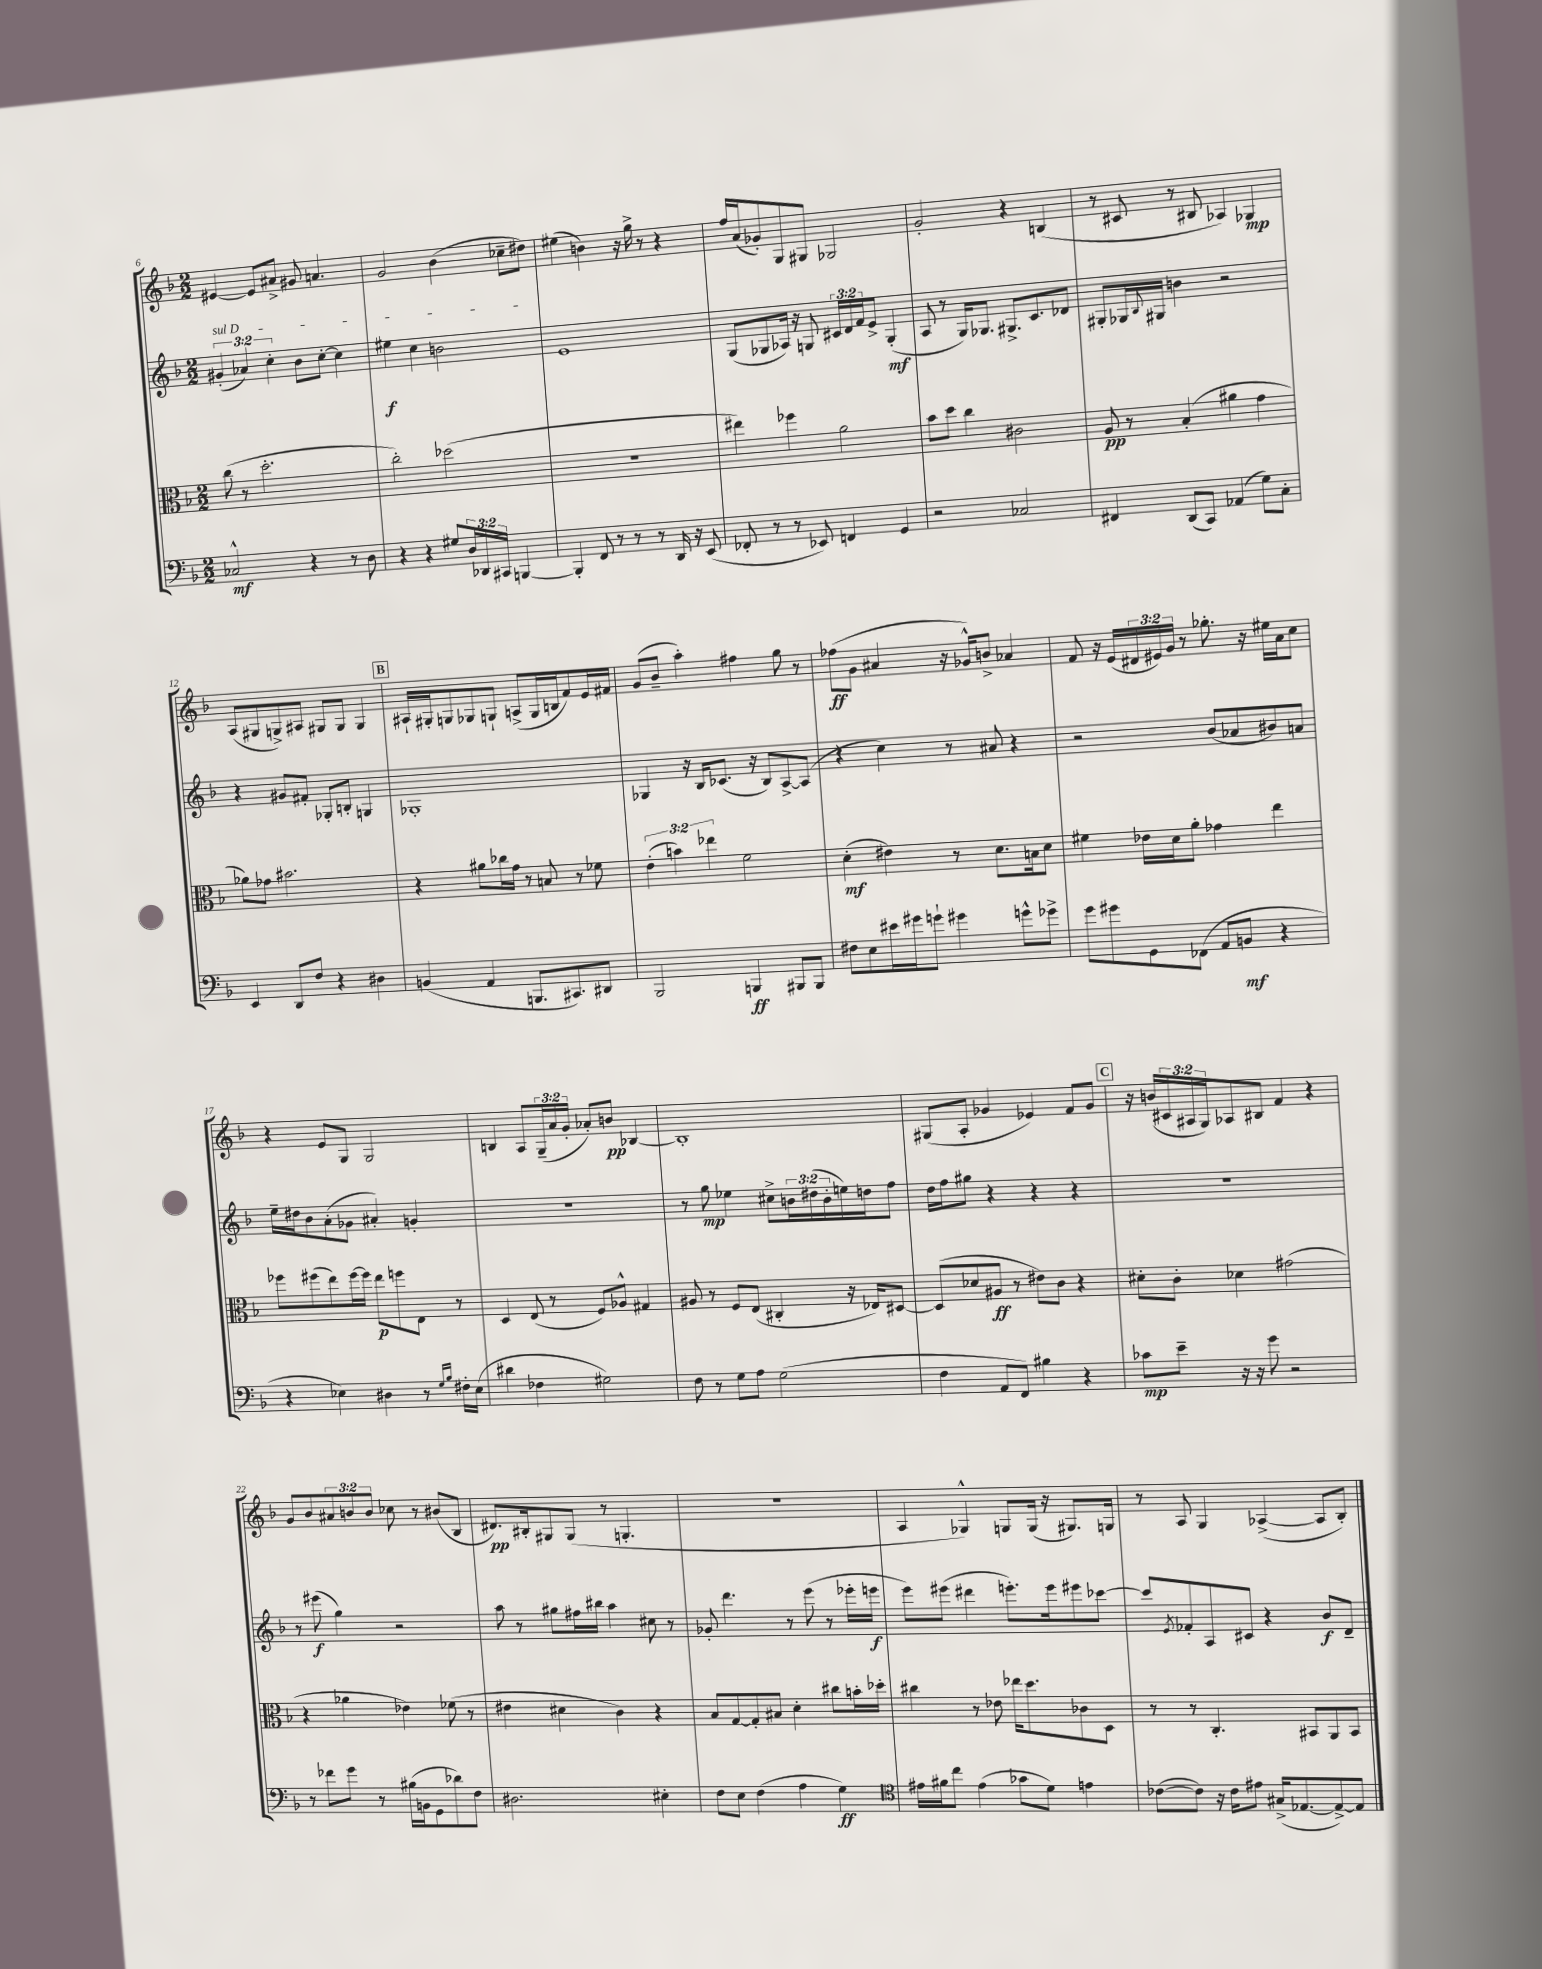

**kern	**kern	**kern	**kern
*staff4	*staff3	*staff2	*staff1
*clefF4	*clefC3	*clefG2	*clefG2
*k[b-]	*k[b-]	*k[b-]	*k[b-]
*M2/2	*M2/2	*M2/2	*M2/2
2C-^^/	(8cc\	(6g#'/	[4e#/
.	8r	.	.
.	.	6a-/)	.
.	2.dd'\	.	8e#/]L
.	.	6cc'\	.
.	.	.	8a#^/J
4r	.	8b-\L	8g#/
.	.	[8cc'\J	4.a/
8r	.	4cc\]	.
8D\	.	.	.
=	=	=	=
4r	2cc'\)	4ee#\	2g/
4r	.	4cc\	.
8G#/L	(2dd-\	2b\	(4b-\
24D/L	.	.	.
24DD-/	.	.	.
24CC#/JJ	.	.	.
[4BBB/	.	.	8cc-~\L
.	.	.	8dd#\J)
=	=	=	=
4BBB'/]	1r	1e	(4ee#\
8FF/	.	.	4b\)
8r	.	.	.
8r	.	.	16r
.	.	.	16gg^\
8r	.	.	8r
16DD/	.	.	4r
16r	.	.	.
(8EE/	.	.	.
=	=	=	=
8FF-'/	4ee#\)	(8G/L	16ff/LL
.	.	.	(16a/J
8r	.	8G-/	8g-'/)
8r	4ff-\	16A-/Jk)	8G/
.	.	16r	.
8EE-/)	.	8G/	8G#/J
4FF/	2a\	24c#/LL	2G-/
.	.	24d/	.
.	.	24f/J	.
.	.	8e^/J	.
4GG/	.	(4G'/	.
=	=	=	=
2r	8b-\L	8A/	2g'/
.	8dd\J	8r	.
.	4cc\	16G/LK)	.
.	.	8.G-/J	.
2C-/	2c#\	8.G#^/L	4r
.	.	8.c/	.
.	.	.	(4B/
.	.	8d-/J	.
=	=	=	=
4FF#/	8A/	8G#'/L	8r
.	8r	16G-/L	8c#/
.	.	8qqB-/	.
.	.	16G#/JJ	.
(8DD/L	(4B-'/	4b\	8r
8CC/J)	.	.	8B#/
(4AA-/	4a#\	2r	4A-/)
8G\L)	4g\	.	4G-/
8C'\J	.	.	.
=	=	=	=
4EE/	8a-\L)	4r	(8A/L
.	8g-\J	.	8G#/
8DD/L	2.b#\	8g#/L	8G^/)
8F/J	.	8f#'/J	8A#/J
4r	.	8G-'/L	8G#/L
.	.	8B'/J	8G#/J
4D#\	.	4G/	4G#/
=	=	=	=
(4BB/	4r	1G-'	16A#`/LL
.	.	.	16G#'/J
.	.	.	8G/
4AA/	8a#\L	.	8G-/
.	16cc-\L	.	8G`/J
.	16g\JJ	.	.
8.BBB/L	8r	.	(8A^/L
.	8B/	.	16G/L
8.CC#/)	.	.	16B/J
.	8r	.	8f/)
8DD#/J	8f-\	.	16e/L
.	.	.	16f#/JJ
=	=	=	=
2BBB-/	(6e'\	4G-/	(8g/L
.	.	.	8b-~/J
.	6b\)	.	.
.	.	16r	4aa'\)
.	.	16B-/LK	.
.	6ee-\	.	.
.	.	(8.c-/J	.
4BBB/	2f\	.	4ff#\
.	.	16r	.
.	.	8B-/L)	.
8BBB#/L	.	[8A^/	8gg\
8BBB#/J	.	(8A/]J	8r
=	=	=	=
8F#\L	(4d'\	4r	(8ff-\L
8E\	.	.	8g\J
16e#\L	4e#\)	4cc\)	4a#/
16g#\J	.	.	.
8g`\J	.	.	.
4g#\	8r	8r	16r
.	.	.	16g-^^/LK)
.	8.d\L	8a#/	8b^/J
8g^^\L	.	4r	4a-/
.	16B\k	.	.
8g-^\J	8d\J	.	.
=	=	=	=
8g\L	4f#\	2r	8f/
8g#\	.	.	16r
.	.	.	(16e/LL
8GG\	16e-\LL	.	24d#/
.	.	.	24e#/)
.	16d\J	.	.
.	.	.	24g/JJ
(8FF-\J	8a'\J	.	8r
8AA/L	4g-\	(8b-/L	8.gg-'\
8BB/J	.	8a-/	.
.	.	.	16r
4r	4ee\	8b#/)	16ee#\LL
.	.	.	16a\J
.	.	8a/J	8cc\J
=	=	=	=
4r	8ff-\L	16ee~\LL	4r
.	.	16dd#\J	.
.	(8ff#\	8b-\	.
4E-\)	8ee\)	(8a'\	8e/L
.	[16ff#\L	8g-\J	8G/J
.	16ff#\]JJ	.	.
4D#\	8ee\L	4a#'/)	2G/
.	8ff\	.	.
8r	8E\J	4g'/	.
16qqG/LL	.	.	.
16qqB-/JJ	.	.	.
16F#'\LL	8r	.	.
(16E-\JJ	.	.	.
=	=	=	=
4d#\	4D/	1r	4B/
4F-\	(8E/	.	8A/L
.	8r	.	(24G~/L
.	.	.	24a/
.	.	.	24g'/JJ
2G#\)	8F/L)	.	8a-'/L)
.	8A-^^/J	.	8b/J
.	4G#/	.	[4B-/
=	=	=	=
8F\	8A#/	8r	1B-']
8r	8r	8gg\	.
8G\L	8F/L	4ee-\	.
8A\J	(8E/J	.	.
(2G\	4C#'/	8cc#^\L	.
.	.	24b\L	.
.	.	(24dd#\	.
.	.	24b'\	.
.	16r	16ee\)	.
.	16E-/LK)	16dd\J	.
.	[8D#/J	8ff\J	.
=	=	=	=
4F\	(8D#/]L	16dd\LL	(8G#/L
.	.	16ff\J	.
.	8d-/	8gg#\J	8A'/J
8AA/L	8A#/J	4r	4g-/
8FF/J)	8r	.	.
4B#\	8e#\L)	4r	4e-/)
.	8c\J	.	.
4r	4r	4r	8f/L
.	.	.	8g-/J
=	=	=	=
8c-\L	8d#'\L	1r	16r
.	.	.	(16b/LL
8e~\J	8c'\J	.	24c#/
.	.	.	24A#/
.	.	.	24G/J)
16r	4d-\	.	8A-/
16r	.	.	.
8g\	.	.	8B#/J
2r	(2g#\	.	4f/
.	.	.	4r
=	=	=	=
8r	4r	8r	8g/L
8f-\L	.	(8eee#\	8b-/
8g\J	4a-\	4gg\)	12a#/
.	.	.	12b/
8r	.	.	.
.	.	.	12b/J
(16B#\LL	4e-\)	2r	8cc-\
16BB\J	.	.	.
8GG\	.	.	8r
8d-\)	(8f-\	.	(8b#/L
8F\J	8r	.	8B-/J
=	=	=	=
2.D#\	4e#\	8aa\	8.d#/L)
.	.	8r	.
.	.	.	16B#'/k
.	4d#\	8gg#\L	8G#/
.	.	16ff#\L	(8G#/J
.	.	16bb#\JJ	.
.	4c\)	4aa\	8r
.	.	.	4.G'/
4E#'\	4r	8cc#\	.
.	.	8r	.
=	=	=	=
8F\L	8B-/L	8g-'/	1r
8E\J	[8G/	4.ddd\	.
(4F\	8G'/]	.	.
.	8B#/J	.	.
4A\	4d'\	8r	.
.	.	(8eee\	.
4G\)	8cc#\L	8r	.
.	16b'\L	16eee-'\LL	.
.	16dd-'\JJ	16eee\JJ	.
=	=	=	=
*clefC4	*	*	*
16e#\LL	4cc#\	8eee\L)	4A/
16f#\J	.	.	.
8cc\J	.	(8eee#\J	.
(4e#\	8r	4ddd#\	4G-^^/)
.	8e-\	.	.
8g-\L	16ee-\LK	8.eee'\L)	8G/L
.	8.dd\	.	.
8d\J)	.	.	(16G/Jk
.	.	16eee\k	16r
4e\	8c-\	8eee#\	8.G#/L)
.	8D\J	[8ccc-\J	.
.	.	.	16G/Jk
=	=	=	=
([8c-\L	8r	8ccc-/]L	8r
.	.	8qe/	.
8c-\]J)	8r	8f-'/	8A/
16r	4.C'/	8A/	4G/
16c-\LK	.	.	.
8e#\J	.	8c#/J	.
(16G#^/LK	.	4r	([4A-^/
[8.E-/	.	.	.
.	8BB#/L	.	.
8E-^/_)	8AA/	8b-/L	8A-/]L
8E-/]J	8BB#/J	8d~/J	8B-'/J)
==	==	==	==
*-	*-	*-	*-
